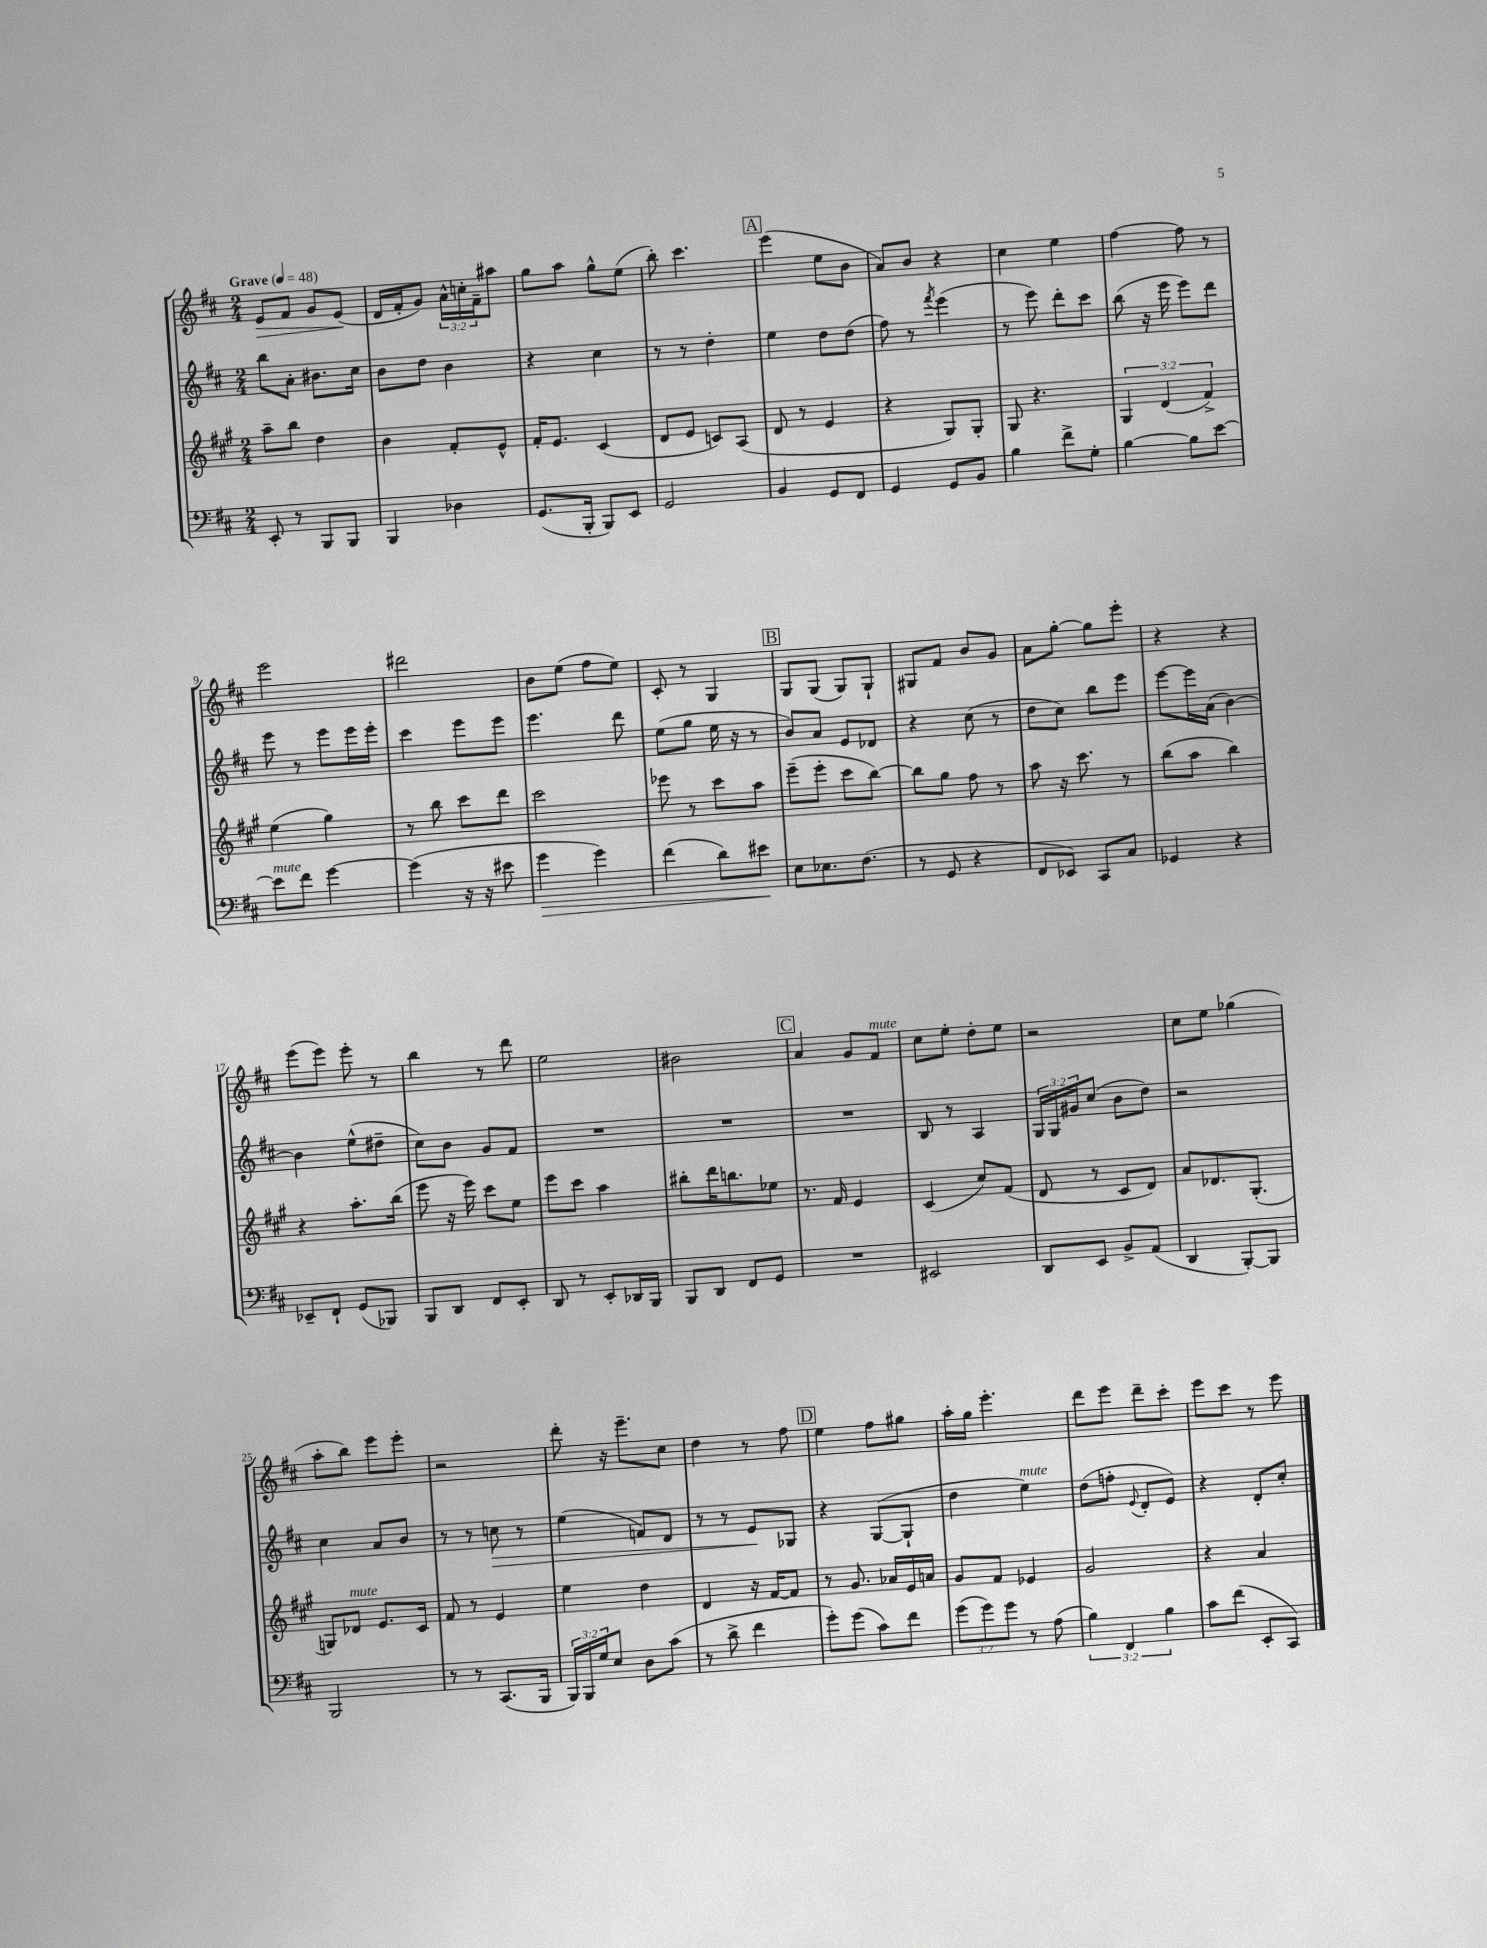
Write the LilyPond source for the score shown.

<<
\new StaffGroup <<
\new Staff = "s0" {
    \clef treble \key d \major \numericTimeSignature \time 2/4 \override Staff.TupletNumber.text = #tuplet-number::calc-fraction-text \tempo "Grave" 4 = 48
    e'8\> fis'8 g'8 e'8\!( |
    d'16 fis'16-. g'8) \tuplet 3/2 { a'16-^ c''16-. fis'16-- } ais''8 |
    g''8 a''8 g''8-^ e''8( |
    b''8-.) cis'''4. |
    \mark \markup { \box "A" } e'''4( e''8 b'8 |
    a'8) b'8 r4 |
    cis''4 e''4 |
    fis''4~ fis''8 r8 |
    e'''2 |
    dis'''2 |
    b'8 e''8( fis''8 e''8) |
    cis'8-. r8 g4 |
    \mark \markup { \box "B" } g8 g8( g8) g8-! |
    gis8 fis'8 b'8 g'8 |
    a'8 g''8~-. g''8 e'''8-. |
    r4 r4 |
    e'''8( e'''8) e'''8-. r8 |
    b''4 r8 d'''8 |
    e''2 |
    bis'2 |
    \mark \markup { \box "C" } a'4 g'8 fis'8^\markup { \italic "mute" } |
    cis''8 e''8-. d''8-. e''8 |
    r2 |
    cis''8 e''8 ges''4( |
    a''8-. b''8) e'''8 e'''8-. |
    r2 |
    d'''8-. r16 e'''8.-- cis''8 |
    d''4 r8 fis''8 |
    \mark \markup { \box "D" } e''4 fis''8 gis''8 |
    a''16-. g''16 e'''4.-. |
    d'''8 e'''8 d'''8-- cis'''8-. |
    e'''8 cis'''8 r8 e'''8 \bar "|." |
}
\new Staff = "s1" {
    \clef treble \key d \major \numericTimeSignature \time 2/4 \override Staff.TupletNumber.text = #tuplet-number::calc-fraction-text
    b''8 a'8-. bis'8. cis''16 |
    b'8 d''8 b'4 |
    r4 cis''4 |
    r8 r8 d''4-. |
    \mark \markup { \box "A" } e''4 d''8 d''8( |
    fis''8) r8 \acciaccatura { fis'''8 } e'''4( |
    r8 e'''8) d'''8-. cis'''8 |
    b''8( r16 e'''16 e'''8) d'''8 |
    e'''8 r8 e'''8 e'''16 e'''16-. |
    cis'''4 e'''8 e'''8 |
    e'''4. d'''8 |
    e''8( g''8 e''16 r16 r8 |
    \mark \markup { \box "B" } b'8) a'8 e'8 des'8 |
    r4 cis''8( r8 |
    d''8 cis''8) b''8 e'''8 |
    e'''8~ e'''16 a'16( b'4~) |
    b'4 e''8-^( dis''8-- |
    cis''8) b'8 g'8 fis'8 |
    R2 |
    R2 |
    \mark \markup { \box "C" } R2 |
    b8 r8 a4 |
    \tuplet 3/2 { g16 g16 gis'16 } cis''8( b'8 d''8) |
    r2 |
    cis''4 a'8 b'8 |
    r8 r8 c''8\> r8 |
    e''4( f'8) d'8 |
    r8 r8 e'8\! ges8 |
    \mark \markup { \box "D" } r4 g8~( g8-! |
    d''4 e''4^\markup { \italic "mute" }) |
    d''8( f''8-. \appoggiatura { e'8 } d'8-. e'8) |
    r4 d'8-. cis''8-. \bar "|." |
}
\new Staff = "s2" {
    \clef treble \key a \major \numericTimeSignature \time 2/4 \override Staff.TupletNumber.text = #tuplet-number::calc-fraction-text
    a''8-- b''8 d''4 |
    b'4 fis'8-. e'8-^ |
    fis'16-. e'8. cis'4( |
    d'8 e'8 c'8) a8( |
    \mark \markup { \box "A" } d'8 r8 e'4 |
    r4 gis8) gis8-. |
    gis8 r4. |
    \tuplet 3/2 { gis4 d'4( fis'4->) } |
    e''4( gis''4) |
    r8 b''8 cis'''8 d'''8 |
    cis'''2 |
    ees'''8 r8 cis'''8 a''8 |
    \mark \markup { \box "B" } e'''8--( e'''8-. cis'''8 b''8~) |
    b''8 gis''8 fis''8 r8 |
    a''8 r16 cis'''8. r8 |
    b''8( a''8 b''4) |
    r4 a''8.-. b''16( |
    e'''8 r16 e'''16) cis'''8 e''8 |
    e'''8 cis'''8 a''4 |
    bis''8-. d'''16 b''8. ees''8 |
    \mark \markup { \box "C" } r8. fis'16 e'4 |
    cis'4( cis''8) fis'8( |
    d'8 r8 cis'8 d'8) |
    a'8 des'8. gis8.-.( |
    g8) des'8^\markup { \italic "mute" } e'8. cis'16 |
    fis'8 r8 e'4 |
    e''4 d''4 |
    d'4 r16 fis'16~ fis'8 |
    \mark \markup { \box "D" } r8 gis'8. aes'16 e'16 a'16 |
    gis'8 fis'8 ees'4 |
    gis'2 |
    r4 a'4 \bar "|." |
}
\new Staff = "s3" {
    \clef bass \key d \major \numericTimeSignature \time 2/4 \override Staff.TupletNumber.text = #tuplet-number::calc-fraction-text
    e,8-. r8 b,,8 b,,8 |
    b,,4 des4 |
    g,8.( b,,16-. b,,8) e,8 |
    g,2 |
    \mark \markup { \box "A" } b,4 g,8 fis,8 |
    g,4 g,8 b,8 |
    b4 fis'8-> g8-. |
    b4~ b8 e'8~ |
    e'8^\markup { \italic "mute" } fis'8 g'4~ |
    g'4( r16 r16 eis'8 |
    g'4\> g'4) |
    fis'4( d'8) eis'8\! |
    \mark \markup { \box "B" } e8 ees8. fis8.( |
    r8 g,8 r4 |
    fis,8 ees,8) cis,8 cis8 |
    ges,4 r4 |
    ees,8-- fis,8-! g,8( bes,,8) |
    b,,8 d,8 fis,8 e,8-. |
    d,8 r8 e,8-. des,16 b,,16 |
    b,,8 d,8 fis,8 g,8 |
    \mark \markup { \box "C" } R2 |
    eis,2 |
    d,8 e,8 b,8-> a,8( |
    d,4 b,,8~-.) b,,8 |
    b,,2 |
    r8 r8 cis,8.( b,,16 |
    \tuplet 3/2 { b,,16) b,,16 g16 } e8 d8 cis'8( |
    r8 d'8-> fis'4 |
    \mark \markup { \box "D" } g'8-.) g'8( cis'8) fis'8 |
    \tuplet 3/2 { g'8( g'8) g'8 } r8 a8( |
    \tuplet 3/2 { b4) fis,4 b4 } |
    cis'8 fis'8( e,8-. cis,8) \bar "|." |
}
>>
>>
